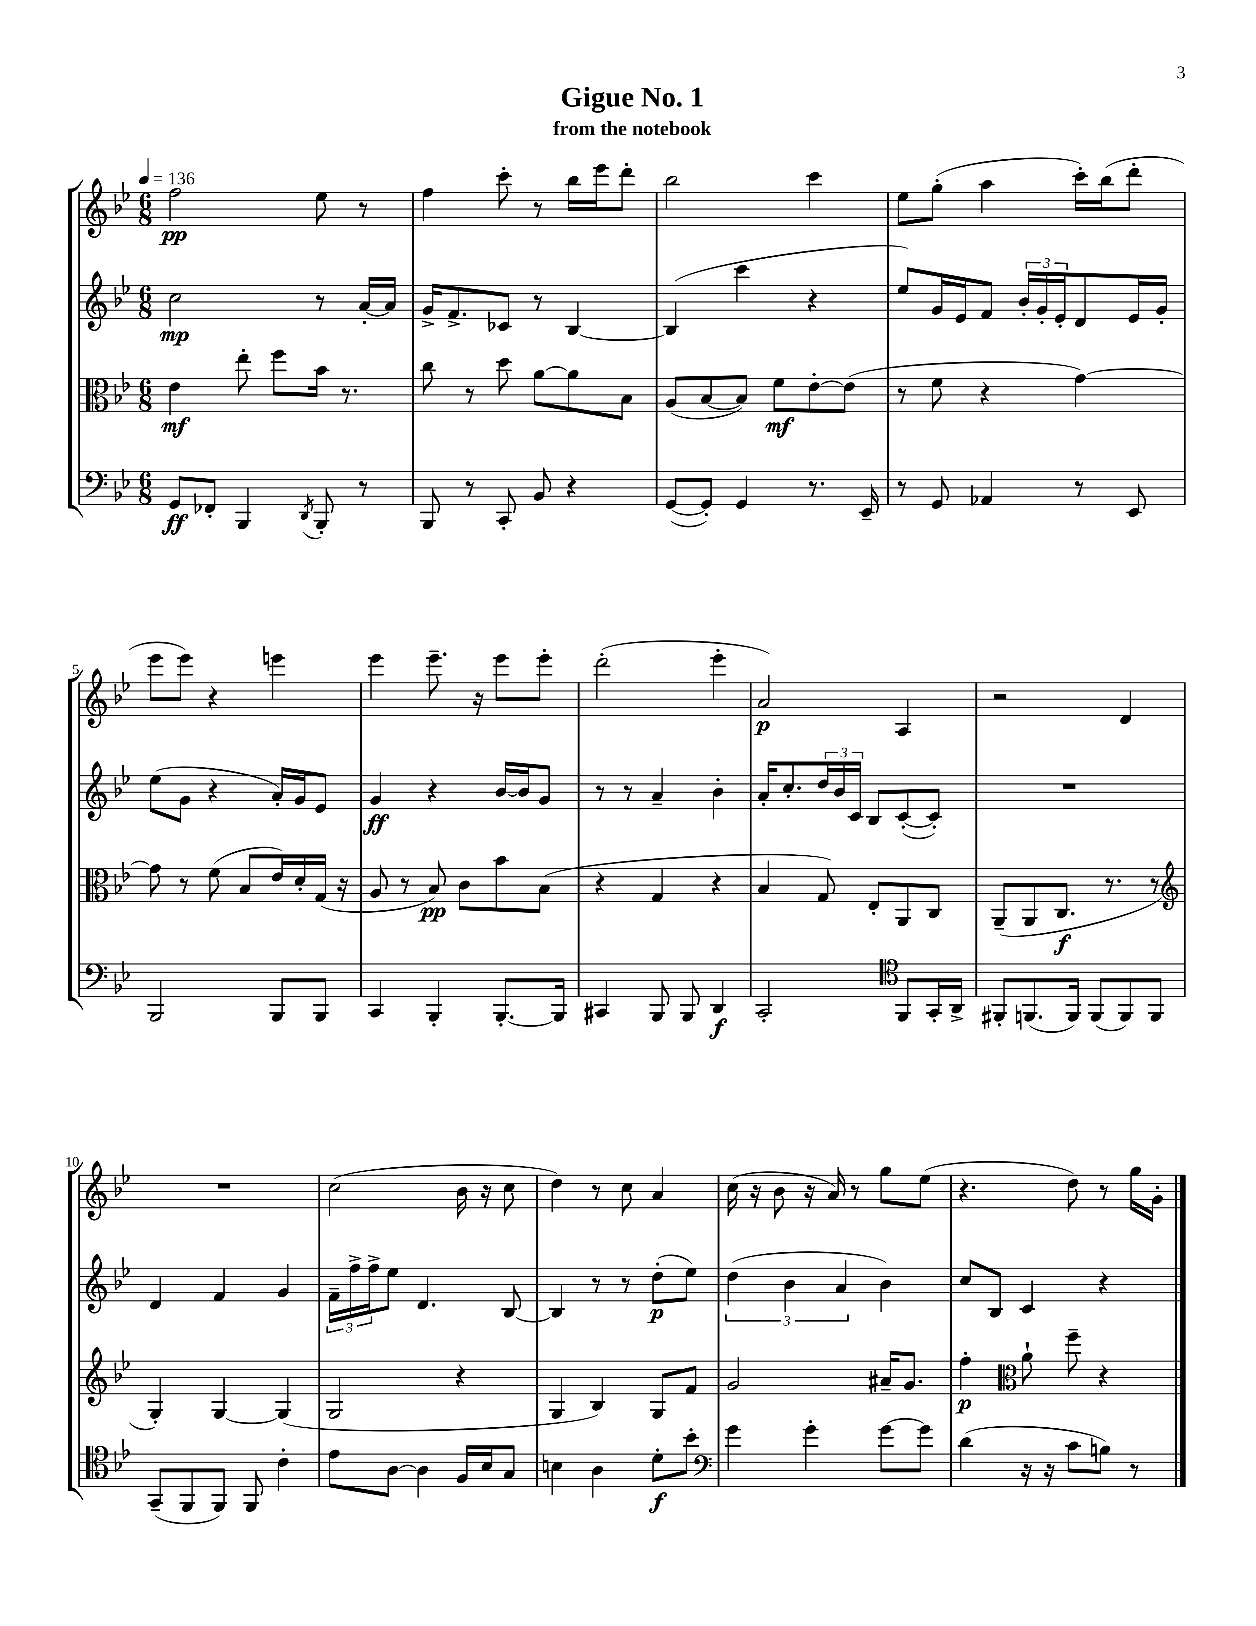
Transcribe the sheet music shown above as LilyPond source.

\header { title = "Gigue No. 1" subtitle = "from the notebook" }
<<
\new StaffGroup <<
\new Staff = "s0" {
    \clef treble \key bes \major \numericTimeSignature \time 6/8 \tempo 4 = 136
    f''2\pp ees''8 r8 |
    f''4 c'''8-. r8 bes''16 ees'''16 d'''8-. |
    bes''2 c'''4 |
    ees''8 g''8-.( a''4 c'''16-.) bes''16( d'''8-. |
    ees'''8 ees'''8) r4 e'''4 |
    ees'''4 ees'''8.-- r16 ees'''8 ees'''8-. |
    d'''2-.( ees'''4-. |
    a'2\p) a4 |
    r2 d'4 |
    R2. |
    c''2( bes'16 r16 c''8 |
    d''4) r8 c''8 a'4 |
    c''16( r16 bes'8 r16 a'16) r8 g''8 ees''8( |
    r4. d''8) r8 g''16 g'16-. \bar "|." |
}
\new Staff = "s1" {
    \clef treble \key bes \major \numericTimeSignature \time 6/8
    c''2\mp r8 a'16~-. a'16 |
    g'16-> f'8.-> ces'8 r8 bes4~ |
    bes4( c'''4 r4 |
    ees''8) g'16 ees'16 f'8 \tuplet 3/2 { bes'16-. g'16-. ees'16-. } d'8 ees'16 g'16-. |
    ees''8( g'8 r4 a'16-.) g'16 ees'8 |
    g'4\ff r4 bes'16~ bes'16 g'8 |
    r8 r8 a'4-- bes'4-. |
    a'16-. c''8.-. \tuplet 3/2 { d''16 bes'16 c'16 } bes8 c'8~-.( c'8-.) |
    R2. |
    d'4 f'4 g'4 |
    \tuplet 3/2 { f'16-- f''16-> f''16-> } ees''8 d'4. bes8~ |
    bes4 r8 r8 d''8-.\p( ees''8) |
    \tuplet 3/2 { d''4( bes'4 a'4 } bes'4) |
    c''8 bes8 c'4 r4 \bar "|." |
}
\new Staff = "s2" {
    \clef alto \key bes \major \numericTimeSignature \time 6/8
    ees'4\mf ees''8-. f''8 bes'16 r8. |
    c''8 r8 d''8 a'8~ a'8 bes8 |
    a8( bes8~ bes8) f'8\mf ees'8~-. ees'8( |
    r8 f'8 r4 g'4~) |
    g'8 r8 f'8( bes8 ees'16) d'16-. g16( r16 |
    a8 r8 bes8\pp) c'8 bes'8 bes8( |
    r4 g4 r4 |
    bes4 g8) ees8-. a,8 c8 |
    a,8--( a,8 c8.\f r8. r8 |
    \clef treble g4-.) g4~ g4( |
    g2 r4 |
    g4 bes4) g8 f'8 |
    g'2 ais'16-- g'8. |
    f''4-.\p \clef alto a'8-! f''8-- r4 \bar "|." |
}
\new Staff = "s3" {
    \clef bass \key bes \major \numericTimeSignature \time 6/8
    g,8\ff fes,8-. bes,,4 \acciaccatura { d,8 } bes,,8-. r8 |
    bes,,8 r8 c,8-. bes,8 r4 |
    g,8~( g,8-.) g,4 r8. ees,16-- |
    r8 g,8 aes,4 r8 ees,8 |
    bes,,2 bes,,8 bes,,8 |
    c,4 bes,,4-. bes,,8.~-. bes,,16 |
    cis,4 bes,,8 bes,,8 d,4\f |
    c,2-. \clef tenor f,8 g,16-. a,16-> |
    fis,8-. f,8.( f,16) f,8( f,8) f,8 |
    g,8--( f,8 f,8) f,8 c'4-. |
    ees'8 a8~ a4 f16 bes16 g8 |
    b4 a4 d'8-.\f bes'8-. |
    \clef bass g'4 g'4-. g'8~ g'8 |
    d'4( r16 r16 c'8 b8) r8 \bar "|." |
}
>>
>>
